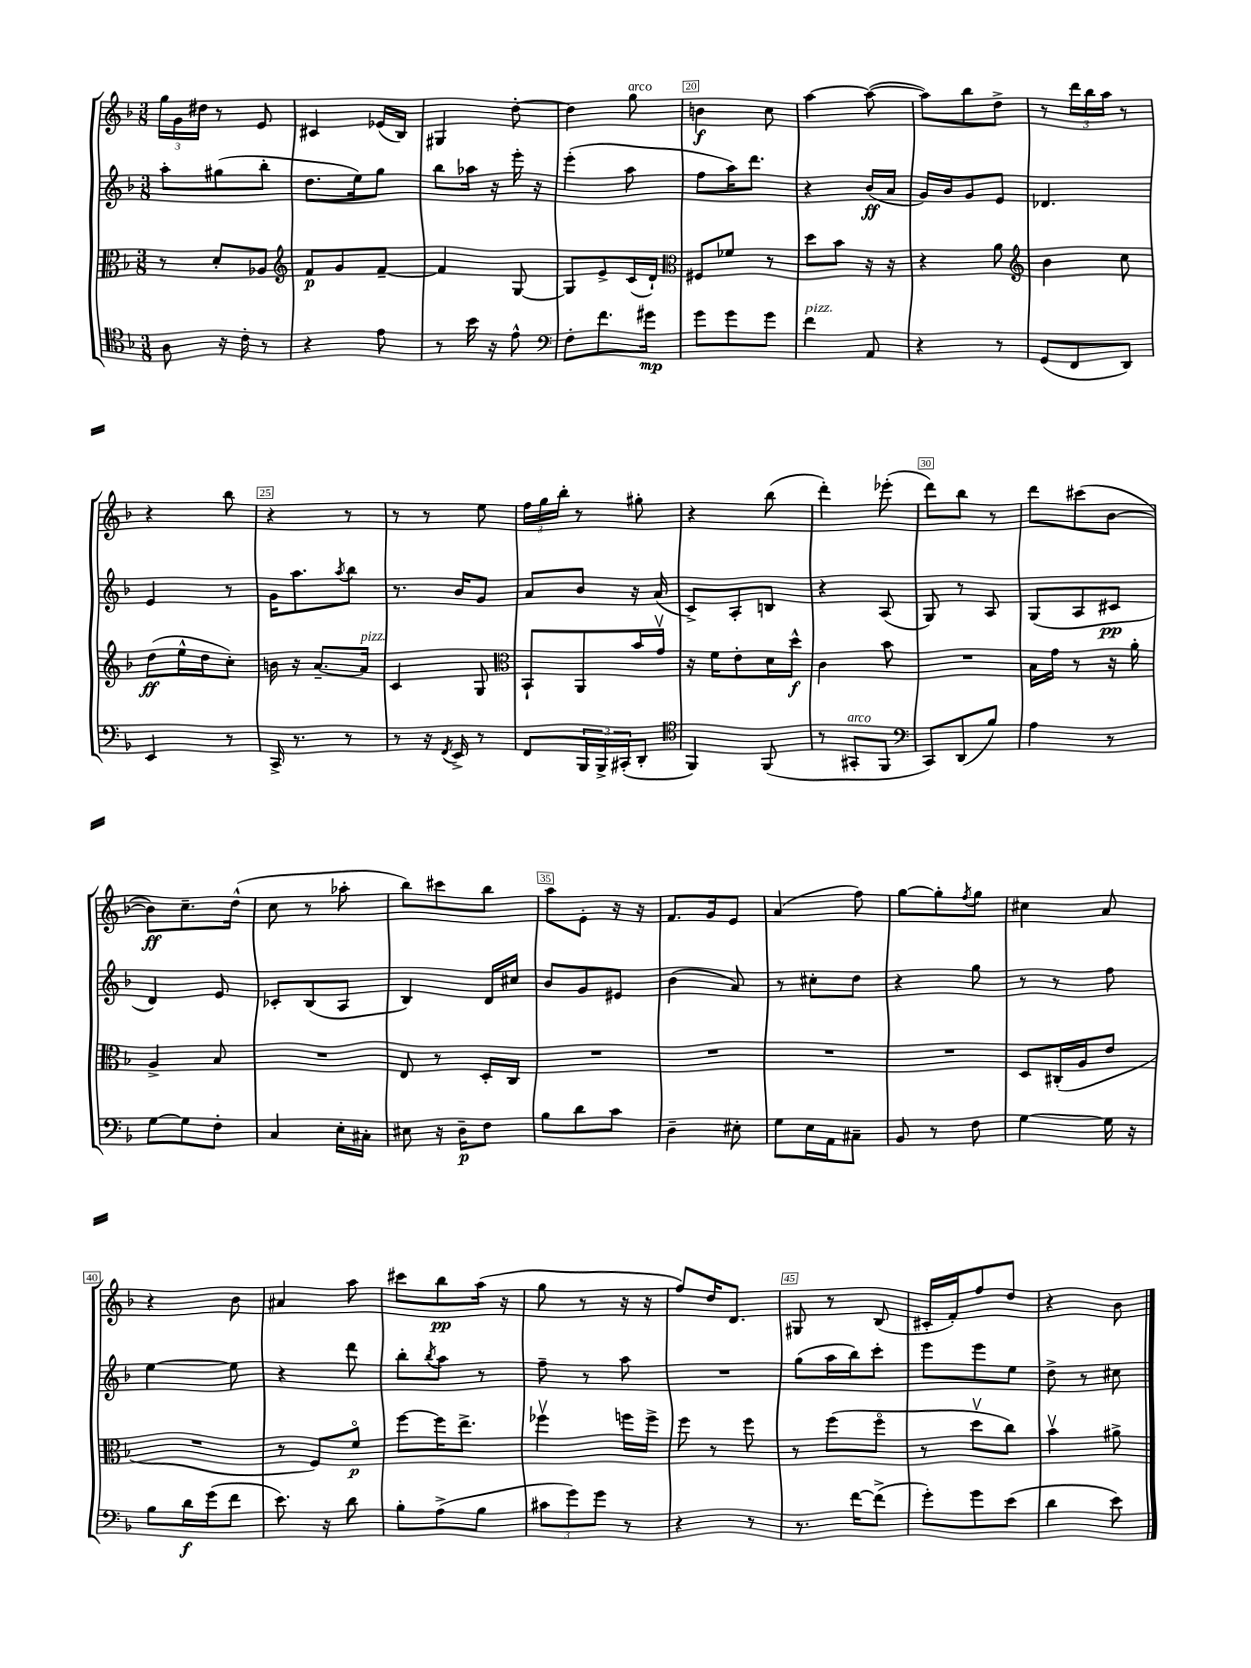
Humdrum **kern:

**kern	**kern	**kern	**kern
*staff4	*staff3	*staff2	*staff1
*clefC4	*clefC3	*clefG2	*clefG2
*k[b-]	*k[b-]	*k[b-]	*k[b-]
*M3/8	*M3/8	*M3/8	*M3/8
8A	8r	8aa'	24gg
.	.	.	24g
.	.	.	24dd#
16r	8d'	(8gg#	8r
16c'	.	.	.
8r	8A-	8bb-'	8e
=	=	=	=
*	*clefG2	*	*
4r	8f	8.dd	4c#
.	8g	.	.
.	.	16ee)	.
8e	[8f~	8gg	(16e-
.	.	.	16B-)
=	=	=	=
8r	4f]	8bb-	4G#
16b-	.	16aa-	.
16r	.	16r	.
8e^^	[8G	16eee'	[8dd'
.	.	16r	.
=	=	=	=
*clefF4	*	*	*
8F'	8G]	(4eee'	4dd]
8.f	8e^	.	.
.	(16c	8aa	8gg
16g#	16d`)	.	.
=	=	=	=
*	*clefC3	*	*
8g	8F#	8ff	4b
8g	8f-	16aa)	.
.	.	8.ddd	.
8g	8r	.	8cc
=	=	=	=
4f	8dd	4r	[4aa
.	8b-	.	.
8AA	16r	(16b-	(8aa_
.	16r	16a	.
=	=	=	=
4r	4r	16g)	8aa])
.	.	16b-	.
.	.	8g	8bb-
8r	8a	8e	8dd^
=	=	=	=
*	*clefG2	*	*
(8GG	4b-	4.d-	8r
8FF	.	.	24ddd
.	.	.	24bb-
.	.	.	24aa
8DD)	8cc	.	8r
=	=	=	=
4EE	(8dd	4e	4r
.	16ee^^	.	.
.	16dd	.	.
8r	8cc')	8r	8bb-
=	=	=	=
16CC^	16b	16g	4r
8.r	16r	8.aa	.
.	[8.a~	.	.
.	.	8qaa	.
8r	.	8bb-	8r
.	16a]	.	.
=	=	=	=
8r	4c	8.r	8r
16r	.	.	8r
8qFF	.	.	.
16EE^	.	16b-	.
8r	8G	8g	8ee
=	=	=	=
*	*clefC3	*	*
8FF	8BB-`	8a	24ff
.	.	.	24gg
.	.	.	24bb-'
24BBB-	8AA	8b-	8r
24BBB-^	.	.	.
(24CC#'	.	.	.
8DD'	16b-	16r	8gg#'
.	16gv	(16a	.
=	=	=	=
*clefC4	*	*	*
4FF)	16r	8c^)	4r
.	16f	.	.
.	8e'	8A'	.
(8FF	16d	8B	(8bb-
.	16dd^^	.	.
=	=	=	=
8r	4c	4r	4ddd')
8GG#'	.	.	.
8FF	8b-	(8A	(8eee-'
=	=	=	=
*clefF4	*	*	*
8CC)	4.r	8G)	8ddd)
(8DD	.	8r	8bb-
8B-)	.	8A	8r
=	=	=	=
4A	16B-	(8G	8ddd
.	16g	.	.
.	8r	8A	(8ccc#
8r	16r	8c#	[8b-
.	16a'	.	.
=	=	=	=
[8G	4A^	4d)	8b-])
8G]	.	.	8.cc~
8F'	8B-	8e	.
.	.	.	(16dd^^
=	=	=	=
4C	4.r	8c-'	8cc
.	.	(8B-	8r
16E'	.	8A	8aa-'
16C#'	.	.	.
=	=	=	=
8E#	8E	4B-)	8bb-)
16r	8r	.	8ccc#
16D~	.	.	.
8F	16D'	16d	8bb-
.	16C	16cc#	.
=	=	=	=
8B-	4.r	8b-	8aa
8d	.	8g	8e'
8c	.	8e#	16r
.	.	.	16r
=	=	=	=
4D~	4.r	(4b-	8.f
.	.	.	16g
8E#'	.	8a)	8e
=	=	=	=
8G	4.r	8r	(4a
16E	.	8cc#'	.
16AA	.	.	.
8C#~	.	8dd	8ff)
=	=	=	=
8BB-	4.r	4r	[8gg
8r	.	.	8gg']
.	.	.	8qff
8F	.	8gg	8gg
=	=	=	=
[4G	8D	8r	4cc#
.	(16C#'	8r	.
.	16A	.	.
16G]	8e	8ff	8a
16r	.	.	.
=	=	=	=
8B-	4.r	[4ee	4r
16d	.	.	.
(16g	.	.	.
8f	.	8ee]	8b-
=	=	=	=
8.e)	8r	4r	4a#
.	8F)	.	.
16r	.	.	.
8d	8fo	8ddd	8aa
=	=	=	=
8B-'	[8ff	8bb-'	8ccc#
.	.	8qbb-	.
(8A^	16ff]	8aa	8bb-
.	8.ee^	.	.
8B-	.	8r	(16aa
.	.	.	16r
=	=	=	=
12c#	4ff-v	8ff~	8gg
12g)	.	.	.
.	.	8r	8r
12g	.	.	.
8r	16ff	8aa	16r
.	16ff^	.	16r
=	=	=	=
4r	8ff	4.r	8ff)
.	8r	.	16dd
.	.	.	8.d
8r	8ff	.	.
=	=	=	=
8.r	8r	(8gg	8G#
.	(8ff	16aa	8r
[16f	.	16bb-)	.
(8f^]	8ffo	8ccc'	(8B-
=	=	=	=
8g')	8r	8eee	16c#'
.	.	.	16f')
8g	8ddv	8eee	8ff
(8e	8cc)	8ee	8dd
=	=	=	=
4d	4b-v	8dd^	4r
.	.	8r	.
8e)	8a#^	8cc#	8b-
==	==	==	==
*-	*-	*-	*-
